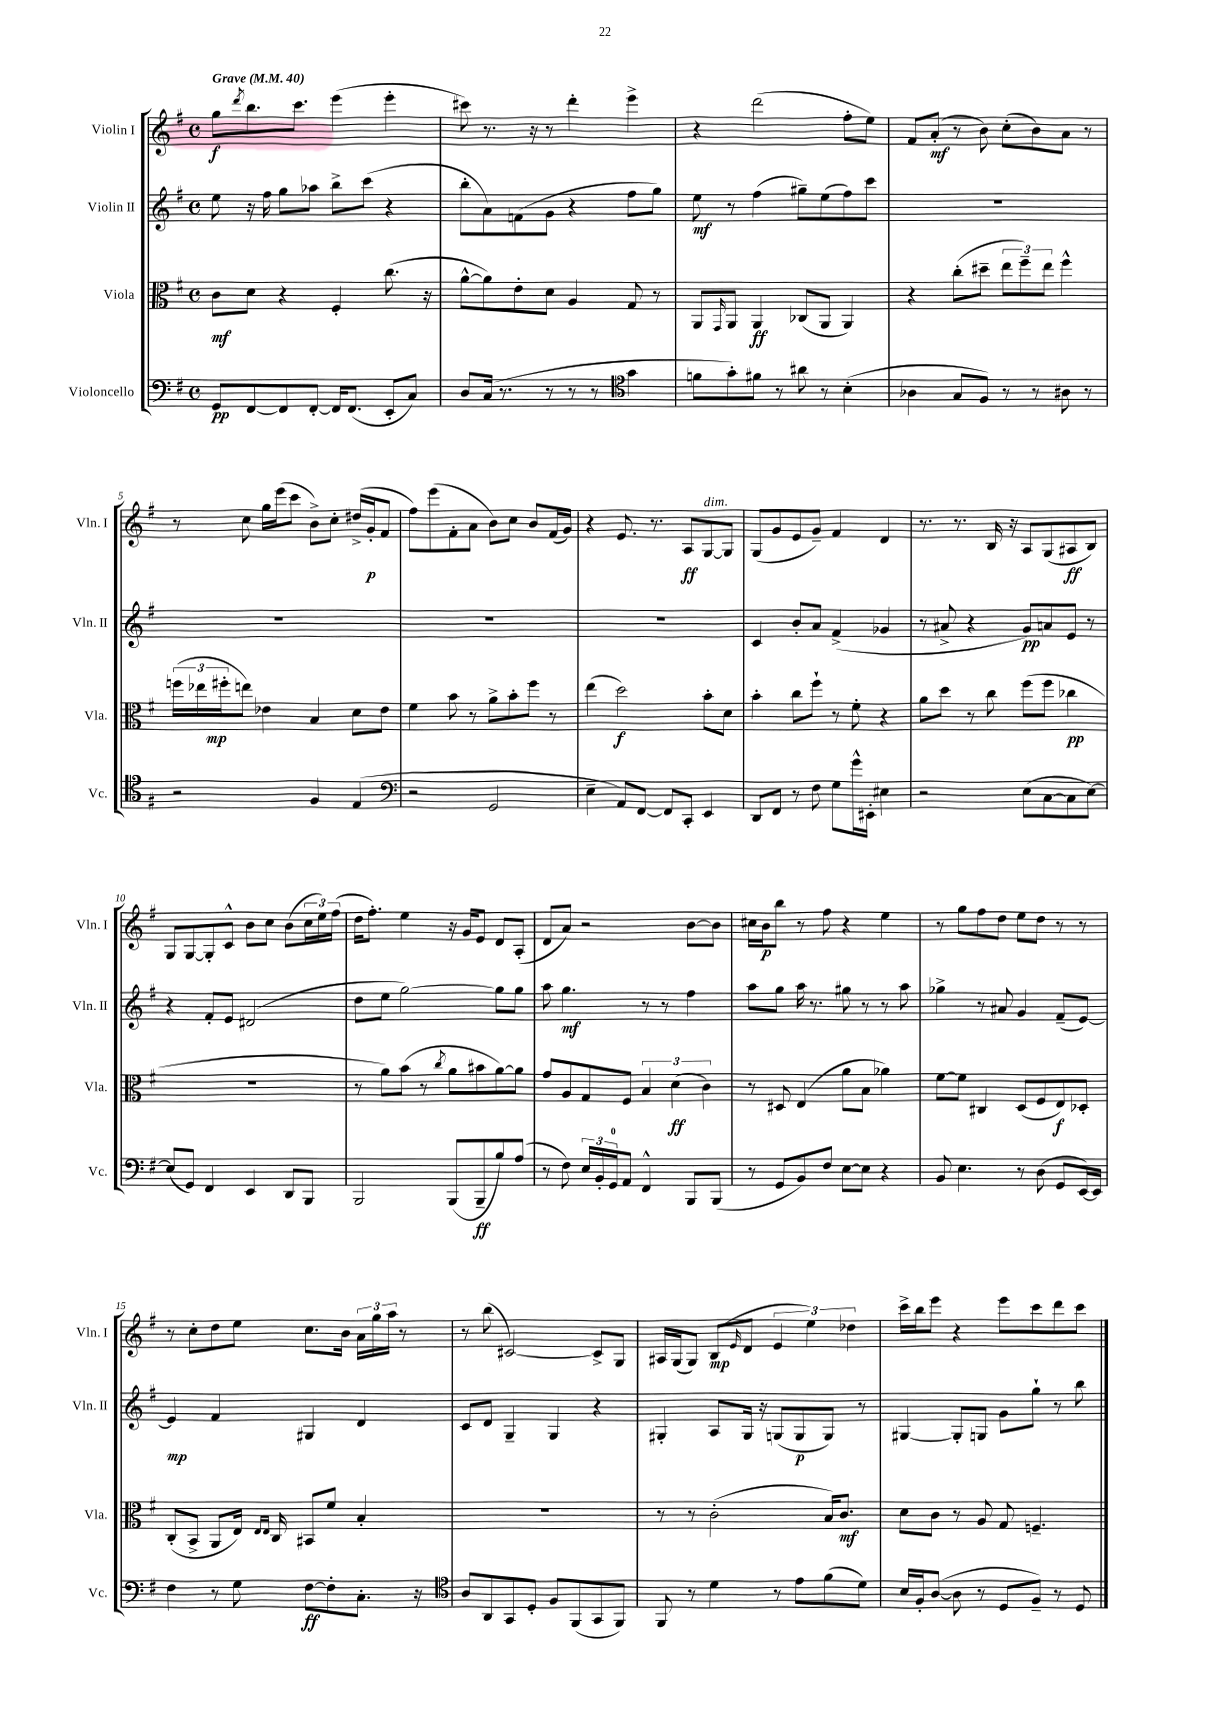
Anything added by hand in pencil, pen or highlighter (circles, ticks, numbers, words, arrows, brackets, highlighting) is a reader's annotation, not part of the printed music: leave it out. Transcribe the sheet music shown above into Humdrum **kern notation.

**kern	**dynam	**kern	**dynam	**kern	**dynam	**kern	**dynam
*part4	*part4	*part3	*part3	*part2	*part2	*part1	*part1
*staff4	*staff4	*staff3	*staff3	*staff2	*staff2	*staff1	*staff1
*I"Violoncello	*	*I"Viola	*	*I"Violin II	*	*I"Violin I	*
*I'Vc.	*	*I'Vla.	*	*I'Vln. II	*	*I'Vln. I	*
*clefF4	*	*clefC3	*	*clefG2	*	*clefG2	*
*k[f#]	*	*k[f#]	*	*k[f#]	*	*k[f#]	*
*M4/4	*	*M4/4	*	*M4/4	*	*M4/4	*
*met(c)	*	*met(c)	*	*met(c)	*	*met(c)	*
*MM40	*	*MM40	*	*MM40	*	*MM40	*
=1	=1	=1	=1	=1	=1	=1	=1
!	!	!	!	!	!	!LO:TX:a:B:t=Grave	!
8GG/L	pp	8c\L	mf	8ee\	.	8gg\L	f
.	.	.	.	.	.	8qddd/	.
[8FF#/	.	8d\J	.	16r	.	8.bb\	.
.	.	.	.	16ff#\	.	.	.
8FF#/]	.	4r	.	8gg\L	.	.	.
.	.	.	.	.	.	8.ccc\J	.
[8FF#'/J	.	.	.	8aa-X\J	.	.	.
16FF#/KL]	.	4F#'/	.	8bb^\L	.	(4eee\	.
(8.FF#/J	.	.	.	.	.	.	.
.	.	.	.	(8ccc\J	.	.	.
8EE'/L	.	(8.cc\	.	4r	.	4eee'\	.
8C/J)	.	.	.	.	.	.	.
.	.	16r	.	.	.	.	.
=2	=2	=2	=2	=2	=2	=2	=2
8D/L	.	[8a^^\L	.	8bb'\L	.	8ccc#X\)	.
(16C/Jk	.	8a\])	.	8a\)	.	8.r	.
8.r	.	.	.	.	.	.	.
.	.	8e'\	.	(8fn\	.	.	.
.	.	.	.	.	.	16r	.
8r	.	8d\J	.	8g\J	.	8r	.
8r	.	4A/	.	4r	.	4ddd'\	.
8r	.	.	.	.	.	.	.
*clefC4	*	*	*	*	*	*	*
4g\	.	8G/	.	8ff#\L	.	4eee^\	.
.	.	8r	.	8gg\J)	.	.	.
=3	=3	=3	=3	=3	=3	=3	=3
8fn\L	.	8AA/L	.	8ee\	mf	4r	.
.	.	16qqGG/	.	.	.	.	.
8g'\)	.	8AA/J	.	8r	.	.	.
8f#X\J	.	4AA/	ff	(4ff#\	.	(2ddd\	.
8r	.	.	.	.	.	.	.
8a#X\	.	(8C-X/L	.	8gg#X~\L)	.	.	.
8r	.	8AA/J	.	(8ee\	.	.	.
(4B'\	.	4AA/)	.	8ff#\)	.	8ff#'\L	.
.	.	.	.	8ccc\J	.	8ee\J)	.
=4	=4	=4	=4	=4	=4	=4	=4
4A-X\	.	4r	.	1r	.	8f#/L	.
.	.	.	.	.	.	(8a'/J	mf
8G/L	.	(8cc'\L	.	.	.	8r	.
8F#/J)	.	8dd#X~\J	.	.	.	8b\)	.
8r	.	12ee\L	.	.	.	(8cc'\L	.
.	.	12ff#~\)	.	.	.	.	.
8r	.	.	.	.	.	8b\)	.
.	.	12ee\J	.	.	.	.	.
8A#X\	.	4ff#^^\	.	.	.	8a\J	.
8r	.	.	.	.	.	8r	.
!!LO:LB:g=z
=5	=5	=5	=5	=5	=5	=5	=5
2r	.	(24ffn\LL	.	1r	.	8r	.
.	.	24ee-X\	.	.	.	.	.
.	.	24ff#X'\J	mp	.	.	.	.
.	.	8een\J)	.	.	.	8cc\	.
.	.	4e-X\	.	.	.	16gg\LL	.
.	.	.	.	.	.	(16eee\J	.
.	.	.	.	.	.	8ccc\J	.
4F#/	.	4B/	.	.	.	8b^\L)	.
.	.	.	.	.	.	8cc'\J	.
(4E/	.	8d\L	.	.	.	(16dd#X^/LL	.
.	.	.	.	.	.	16g'/J	p
.	.	8e-\J	.	.	.	8f#/J	.
=6	=6	=6	=6	=6	=6	=6	=6
*clefF4	*	*	*	*	*	*	*
2r	.	4f#\	.	1r	.	8ff#\L)	.
.	.	.	.	.	.	(8eee\	.
.	.	8b\	.	.	.	8f#'\	.
.	.	8r	.	.	.	8a\J	.
2GG/	.	8a^\L	.	.	.	8b\L)	.
.	.	8b'\	.	.	.	8cc\J	.
.	.	8ff#\J	.	.	.	8b/L	.
.	.	8r	.	.	.	(16f#/L	.
.	.	.	.	.	.	16g/JJ)	.
=7	=7	=7	=7	=7	=7	=7	=7
4E~\	.	(4ee\	.	1r	.	4r	.
8AA/L)	.	2dd\)	f	.	.	8.e/	.
[8FF#/J	.	.	.	.	.	.	.
.	.	.	.	.	.	8.r	.
8FF#/L]	.	.	.	.	.	.	.
8CC'/J	.	.	.	.	.	8A/L	ff
!	!	!	!	!	!	!LO:TX:a:i:t=dim.	!
4EE/	.	8b'\L	.	.	.	[8G/	.
.	.	8d\J	.	.	.	8G/J]	.
=8	=8	=8	=8	=8	=8	=8	=8
8DD/L	.	4b'\	.	4c/	.	(8G/L	.
8FF#/J	.	.	.	.	.	8g/	.
8r	.	8cc\L	.	8b'/L	.	8e/	.
8F#\	.	8ff#`\J	.	8a/J	.	8g~/J)	.
8G\L	.	8r	.	(4f#^/	.	4f#/	.
16g^^\L	.	8f#'\	.	.	.	.	.
16EE#X'\JJ	.	.	.	.	.	.	.
4E#X\	.	4r	.	4g-X/	.	4d/	.
=9	=9	=9	=9	=9	=9	=9	=9
2r	.	8a\L	.	8r	.	8.r	.
.	.	8dd\J	.	8a#X^/	.	.	.
.	.	.	.	.	.	8.r	.
.	.	8r	.	4r	.	.	.
.	.	8cc\	.	.	.	16B/	.
.	.	.	.	.	.	16r	.
(8E\L	.	(8ff#\L	.	8g/L)	pp	8A/L	.
[8C\	.	8ff#\J	.	8an/	.	(8G/	.
8C\]	.	4cc-X\	pp	8e/J	.	8A#X/	ff
[8E\J)	.	.	.	8r	.	8B/J)	.
!!LO:LB:g=z
=10	=10	=10	=10	=10	=10	=10	=10
(8E/L]	.	1r	.	4r	.	8G/L	.
8GG/J)	.	.	.	.	.	[8G/	.
4FF#/	.	.	.	8f#'/L	.	8G'/]	.
.	.	.	.	8e/J	.	8c^^/J	.
4EE/	.	.	.	(2d#X/	.	8b\L	.
.	.	.	.	.	.	8cc\J	.
8DD/L	.	.	.	.	.	(8b\L	.
8BBB/J	.	.	.	.	.	24cc\L	.
.	.	.	.	.	.	24ee\)	.
.	.	.	.	.	.	(24ff#\JJ	.
=11	=11	=11	=11	=11	=11	=11	=11
2BBB/	.	8r	.	8dd\L	.	16dd\KL	.
.	.	.	.	.	.	8.ff#'\J)	.
.	.	8a\L)	.	8ee\J	.	.	.
.	.	(8b\J	.	[2gg\)	.	4ee\	.
.	.	8r	.	.	.	.	.
.	.	8qcc/	.	.	.	.	.
(8BBB/L	.	8a\L	.	.	.	16r	.
.	.	.	.	.	.	16g/KL	.
8BBB~/	ff	8b#X\	.	.	.	8e/J	.
8B/)	.	[8a\)	.	8gg\L]	.	8d/L	.
(8A/J	.	8a\J]	.	8gg\J	.	(8A'/J	.
=12	=12	=12	=12	=12	=12	=12	=12
8r	.	8g/L	.	8aa\	.	8d/L	.
8F#\)	.	8A/	.	4.gg\	mf	8a/J)	.
24E/LL	.	8G/	.	.	.	2r	.
24BB'/	.	.	.	.	.	.	.
24GG/J	.	.	.	.	.	.	.
8AA/J	.	8F#/J	.	.	.	.	.
4FF#^^/	.	6B/	.	8r	.	.	.
.	.	.	.	8r	.	.	.
.	.	(6d\	ff	.	.	.	.
8BBB/L	.	.	.	4ff#\	.	[8b\L	.
.	.	6c\)	.	.	.	.	.
(8BBB/J	.	.	.	.	.	8b\J]	.
=13	=13	=13	=13	=13	=13	=13	=13
8r	.	8r	.	8aa\L	.	16cc#X\LL	.
.	.	.	.	.	.	16b\J	p
8GG/L	.	8D#X/	.	8gg\J	.	8bb\J	.
8BB/)	.	(4E/	.	16aa\	.	8r	.
.	.	.	.	8.r	.	.	.
8F#/J	.	.	.	.	.	8ff#\	.
[8E\L	.	8a\L	.	8gg#X\	.	4r	.
8E\J]	.	8B\J	.	8r	.	.	.
4r	.	4a-X\)	.	8r	.	4ee\	.
.	.	.	.	8aa\	.	.	.
=14	=14	=14	=14	=14	=14	=14	=14
8BB/	.	[8f#\L	.	4gg-X^\	.	8r	.
4.E\	.	8f#\J]	.	.	.	8gg\L	.
.	.	4C#X/	.	8r	.	8ff#\	.
.	.	.	.	8a#X/	.	8dd\J	.
8r	.	(8D/L	.	4g/	.	8ee\L	.
(8D\	.	8F#/	.	.	.	8dd\J	.
8GG/L	.	8E/)	f	(8f#~/L	.	8r	.
[16EE/L)	.	8D-X'/J	.	[8e/J)	.	8r	.
16EE/JJ]	.	.	.	.	.	.	.
!!LO:LB:g=z
=15	=15	=15	=15	=15	=15	=15	=15
4F#\	.	(8C'/L	.	4e/]	mp	8r	.
.	.	8BB^/J	.	.	.	8cc'\L	.
8r	.	8AA/L	.	4f#/	.	8dd\	.
8G\	.	16E/Jk)	.	.	.	8ee\J	.
.	.	16qqE/LL	.	.	.	.	.
.	.	16qqE/JJ	.	.	.	.	.
.	.	16C/	.	.	.	.	.
[8F#\L	ff	8BB#X/L	.	4G#X/	.	8.cc\L	.
8F#'\]	.	8f#/J	.	.	.	.	.
.	.	.	.	.	.	16b\Jk	.
8.C'\J	.	4B'/	.	4d/	.	24a\LL	.
.	.	.	.	.	.	24gg\	.
.	.	.	.	.	.	24aa\JJ	.
.	.	.	.	.	.	8r	.
16r	.	.	.	.	.	.	.
=16	=16	=16	=16	=16	=16	=16	=16
*clefC4	*	*	*	*	*	*	*
8A/L	.	1r	.	8c/L	.	8r	.
8AA/	.	.	.	8d/J	.	(8bb\	.
8GG/	.	.	.	4G~/	.	[2c#X/)	.
8D'/J	.	.	.	.	.	.	.
8F#/L	.	.	.	4G/	.	.	.
(8FF#/	.	.	.	.	.	.	.
8GG/	.	.	.	4r	.	8c#^/L]	.
8FF#/J)	.	.	.	.	.	8G/J	.
=17	=17	=17	=17	=17	=17	=17	=17
8FF#/	.	8r	.	4G#X'/	.	16A#X/LL	.
.	.	.	.	.	.	(16G/J	.
8r	.	8r	.	.	.	8G/J)	.
4d\	.	(2c'\	.	8A/L	.	(8B/L	mp
.	.	.	.	.	.	16qqe/	.
.	.	.	.	16G#/Jk	.	8d/J	.
.	.	.	.	16r	.	.	.
8r	.	.	.	(8Gn/L	.	6e/	.
8e\L	.	.	.	8G/	p	.	.
.	.	.	.	.	.	6ee\)	.
(8f#\	.	16B/KL)	.	8G/J)	.	.	.
.	.	8.c/J	mf	.	.	.	.
.	.	.	.	.	.	6dd-X\	.
8d\J)	.	.	.	8r	.	.	.
=18	=18	=18	=18	=18	=18	=18	=18
16B/LL	.	8d\L	.	[4G#X/	.	16ccc^\LL	.
16F#'/J	.	.	.	.	.	16bb\J	.
([8A/J	.	8c\J	.	.	.	8eee\J	.
8A\]	.	8r	.	8G#'/L]	.	4r	.
8r	.	8A/	.	8Gn/J	.	.	.
8D/L	.	8G/	.	8g\L	.	8eee\L	.
8F#~/J)	.	4.Fn~/	.	8gg`\J	.	8ccc\	.
8r	.	.	.	8r	.	8ddd\	.
8D/	.	.	.	8bb\	.	8ccc\J	.
==	==	==	==	==	==	==	==
*-	*-	*-	*-	*-	*-	*-	*-
